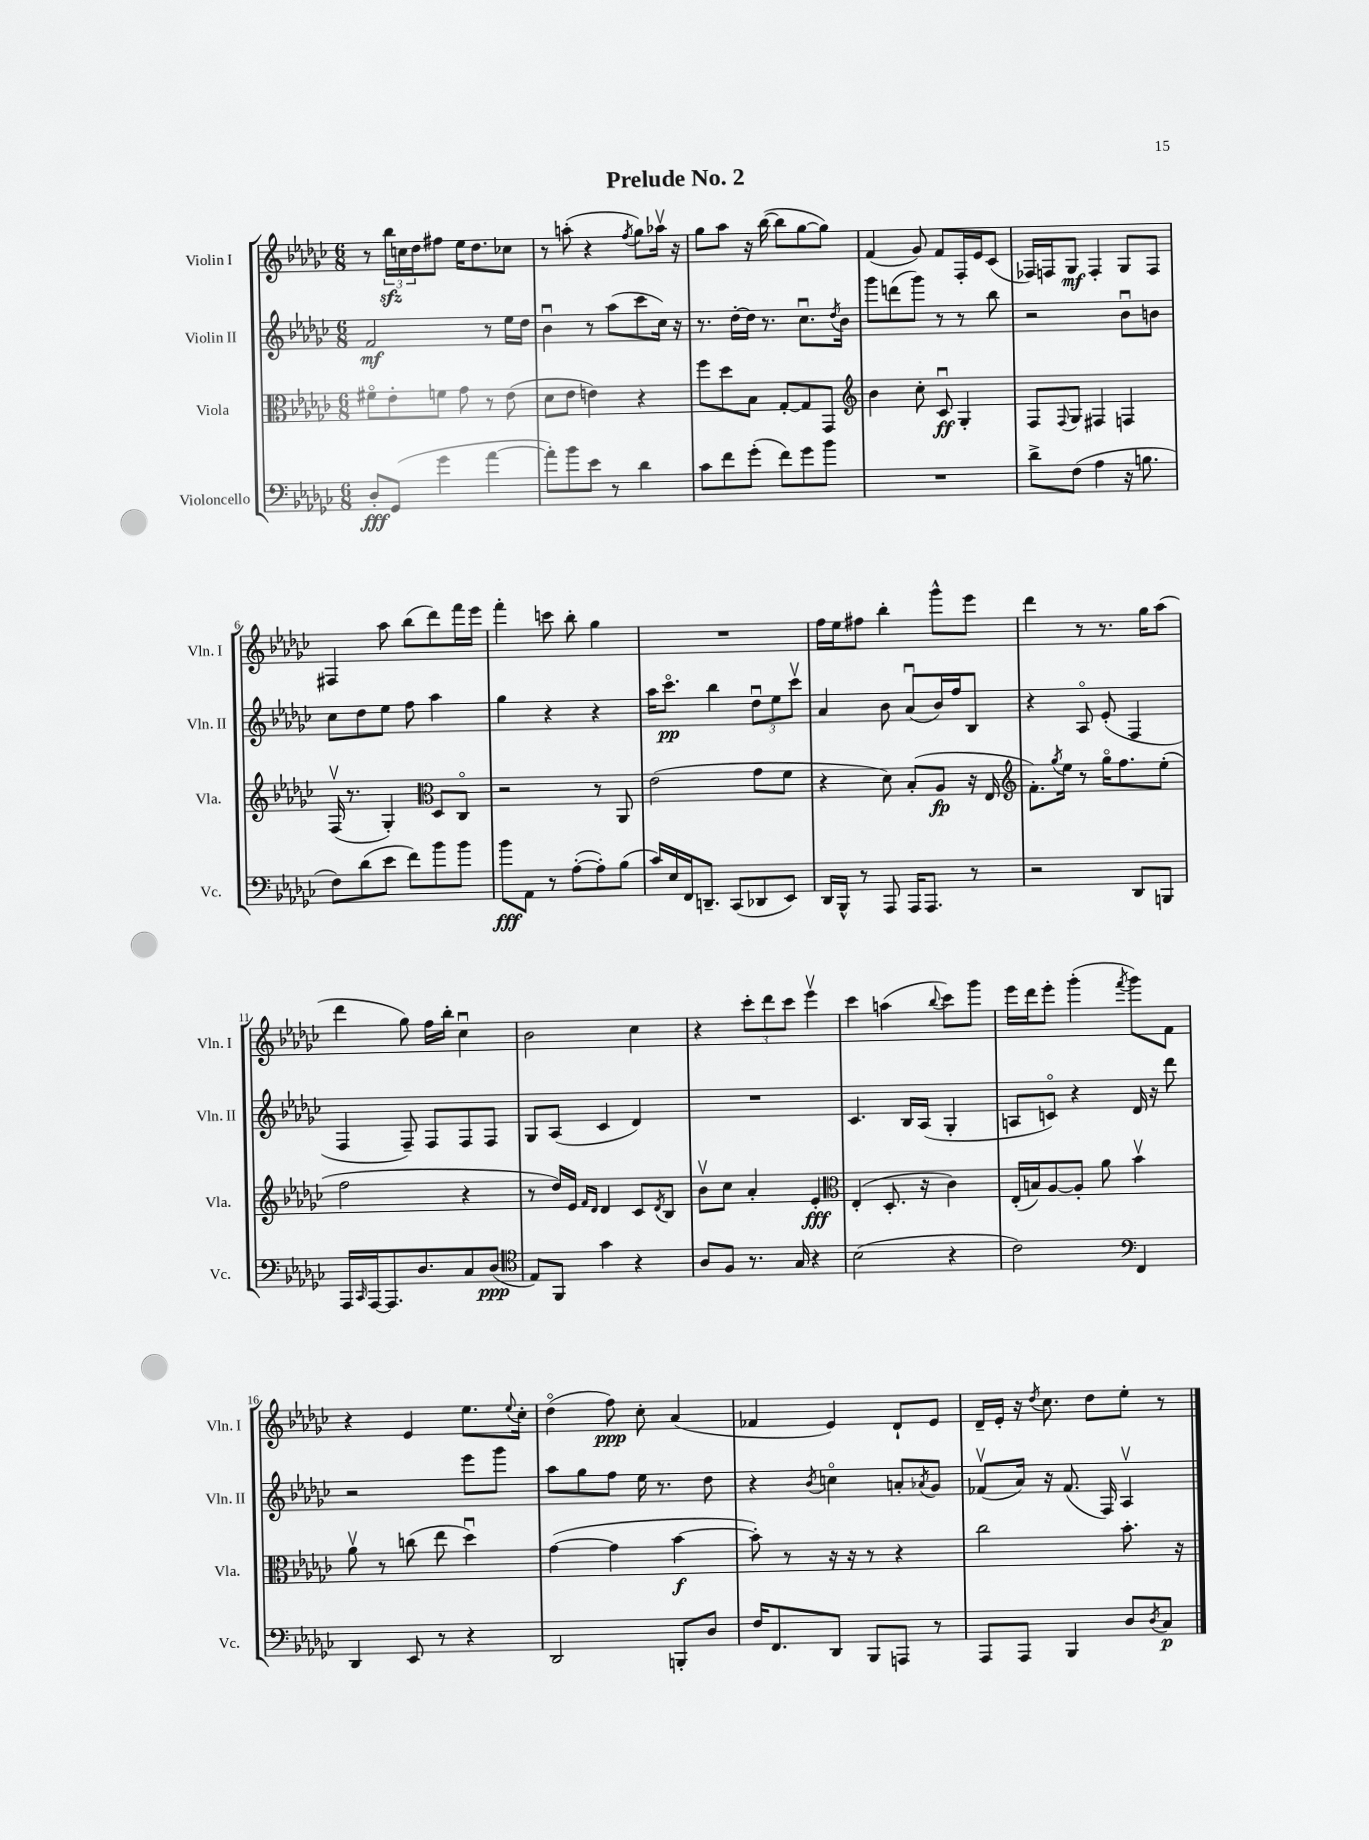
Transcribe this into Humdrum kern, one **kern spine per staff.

**kern	**kern	**kern	**kern
*staff4	*staff3	*staff2	*staff1
*clefF4	*clefC3	*clefG2	*clefG2
*k[b-e-a-d-g-c-]	*k[b-e-a-d-g-c-]	*k[b-e-a-d-g-c-]	*k[b-e-a-d-g-c-]
*M6/8	*M6/8	*M6/8	*M6/8
8D-'	8f#o	2f	8r
(8GG-	8e-'	.	24bb-
.	.	.	24cc
.	.	.	24dd-
4g-	8f	.	8ff#
.	8g-	.	16ee-
.	.	.	8.dd-
[4a-	8r	8r	.
.	(8e-	16ee-	8cc-
.	.	16dd-	.
=	=	=	=
8a-'])	8d-	4b-u	8r
8b-	8e-	.	(8aa'
8e-	4e)	8r	4r
8r	.	(8aa-	.
.	.	.	8qff
4d-	4r	8ccc-	8gg-)
.	.	16cc-)	16aa-v
.	.	16r	16r
=	=	=	=
8c-	8ff	8.r	8gg-
8f	8dd-	.	8aa-
.	.	[16dd-'	.
(8g-'	8B-	16dd-]	16r
.	.	8.r	([16bb-
8f)	[8G-'	.	8bb-]
8g-	8G-]	8.cc-u	[8gg-
8b-	8GG-	.	8gg-])
.	.	8qdd-	.
.	.	16b-	.
=	=	=	=
*	*clefG2	*	*
2.r	4b-	8ggg-	(4f
.	.	(8ddd	.
.	8cc-'	8ggg-)	8g-)
.	8c-u	8r	8f
.	4G-'	8r	16F'
.	.	.	16e-
.	.	8bb-	(8c-
=	=	=	=
8d-^	8F	2r	16F-)
.	.	.	16F
.	8qqF	.	.
(8F	8G-	.	8G-
4A-	4F#	.	4F'
16r	4F	8b-u	8G-
8.B	.	.	.
.	.	8b	8F
=	=	=	=
8F)	(16Fv	8cc-	4F#
.	8.r	.	.
(8d-	.	8dd-	.
8e-	4G-')	8ee-	8aa-
8f)	.	8ff	(8bb-
*	*clefC3	*	*
8b-	8D-	4aa-	8ddd-)
8b-	8C-o	.	16fff
.	.	.	16eee-
=	=	=	=
8b-	2r	4gg-	4fff'
8AA-	.	.	.
8r	.	4r	8ccc
([8A-'	.	.	8bb-'
8A-'])	8r	4r	4gg-
(8B-	8AA-	.	.
=	=	=	=
16c-)	(2e-	16aa-	2.r
16E-	.	8.ccc-o	.
16FF	.	.	.
8.DD~	.	.	.
.	.	4bb-	.
(8CC-	.	.	.
8DD-	8g-	12dd-u	.
.	.	12ee-	.
8EE-)	8f	.	.
.	.	12ccc-v	.
=	=	=	=
16DD-	4r	4a-	16ff
16BBB-^^	.	.	16ee-
8r	.	.	8ff#
8AAA-	8d-)	8b-	4bb-'
16AAA-	(8B-'	(8a-u	.
8.AAA-	.	.	.
.	8A-	16b-)	8ggg-^^
.	.	16ff	.
8r	16r	8B-	8eee-
.	16E-	.	.
=	=	=	=
*	*clefG2	*	*
2r	8.f')	4r	4ddd-
.	8qgg-	.	.
.	16ee-	.	.
.	8r	8A-o	8r
.	16gg-o	(8e-'	8.r
.	8.ff	.	.
8DD-	.	4F	.
.	.	.	16gg-
8BBB	(8ee-'	.	(8aa-
=	=	=	=
16AAA-	2ff	4F	4ddd-
16qqCC-	.	.	.
[16AAA-	.	.	.
8.AAA-]	.	.	.
.	.	8F~)	8gg-)
8.D-	.	.	.
.	.	8F	16ff
.	.	.	16bb-'
8C-	4r	8F	4cc-u
(8D-	.	8F	.
=	=	=	=
*clefC4	*	*	*
8E-)	8r	8G-	2b-
8FF	16dd-)	(8A-	.
.	16e-	.	.
.	16qqf	.	.
.	16qqd-	.	.
4g-	4d-	4c-	.
4r	8c-	4d-)	4cc-
.	8qd-	.	.
.	8B-	.	.
=	=	=	=
8A-	8b-v	2.r	4r
8F	8cc-	.	.
8.r	4a-'	.	12ccc-'
.	.	.	12ddd-
.	.	.	12ccc-
16G-	.	.	.
4r	4e-'	.	4eee-v
=	=	=	=
*	*clefC3	*	*
(2B-	(4E-'	4.c-	4ccc-
.	8.D-'	.	(4aa
.	.	16B-	.
.	16r	(16A-	.
.	.	.	8qqbb-
4r	4c-)	4G-'	8ccc-)
.	.	.	8ggg-
=	=	=	=
2c-)	(16E-'	8A	16eee-
.	16B)	.	16ddd-
.	[8A-	8co)	8eee-'
.	8A-']	4r	(4ggg-'
.	8a-	.	.
*clefF4	*	*	*
.	.	.	8qfff
4FF	4b-v	16d-	8ggg-)
.	.	16r	.
.	.	8ddd-	8f
=	=	=	=
4DD-	8a-v	2r	4r
.	8r	.	.
8EE-	(8cc	.	4e-
8r	8ee-	.	.
4r	4dd-u)	8eee-	8.ee-
.	.	8ggg-	.
.	.	.	8qqee-
.	.	.	16cc-'
=	=	=	=
2DD-	([4g-	8aa-	(4dd-o
.	.	8gg-	.
.	4g-]	8ff	8ff)
.	.	16ee-	8cc-'
.	.	8.r	.
8BBB'	[4b-	.	(4a-
8D-	.	8dd-	.
=	=	=	=
16F	8b-'])	4r	4f-
8.FF	.	.	.
.	8r	.	.
.	.	8qb-	.
8DD-	16r	4cco	4e-)
.	16r	.	.
8BBB-	8r	.	.
8AAA	4r	8a'	8d-`
.	.	8qa-	.
8r	.	8g-	8e-
=	=	=	=
8AAA-	2cc-	(8f-v	16d-~
.	.	.	16e-'
8AAA-	.	16a-)	16r
.	.	.	8qdd-
.	.	16r	8.cc-
4BBB-	.	(8.f-	.
.	.	.	8dd-
.	.	16F)	.
8D-	8.b-'	4A-v	8ee-'
8qD-	.	.	.
8C-	.	.	8r
.	16r	.	.
==	==	==	==
*-	*-	*-	*-
